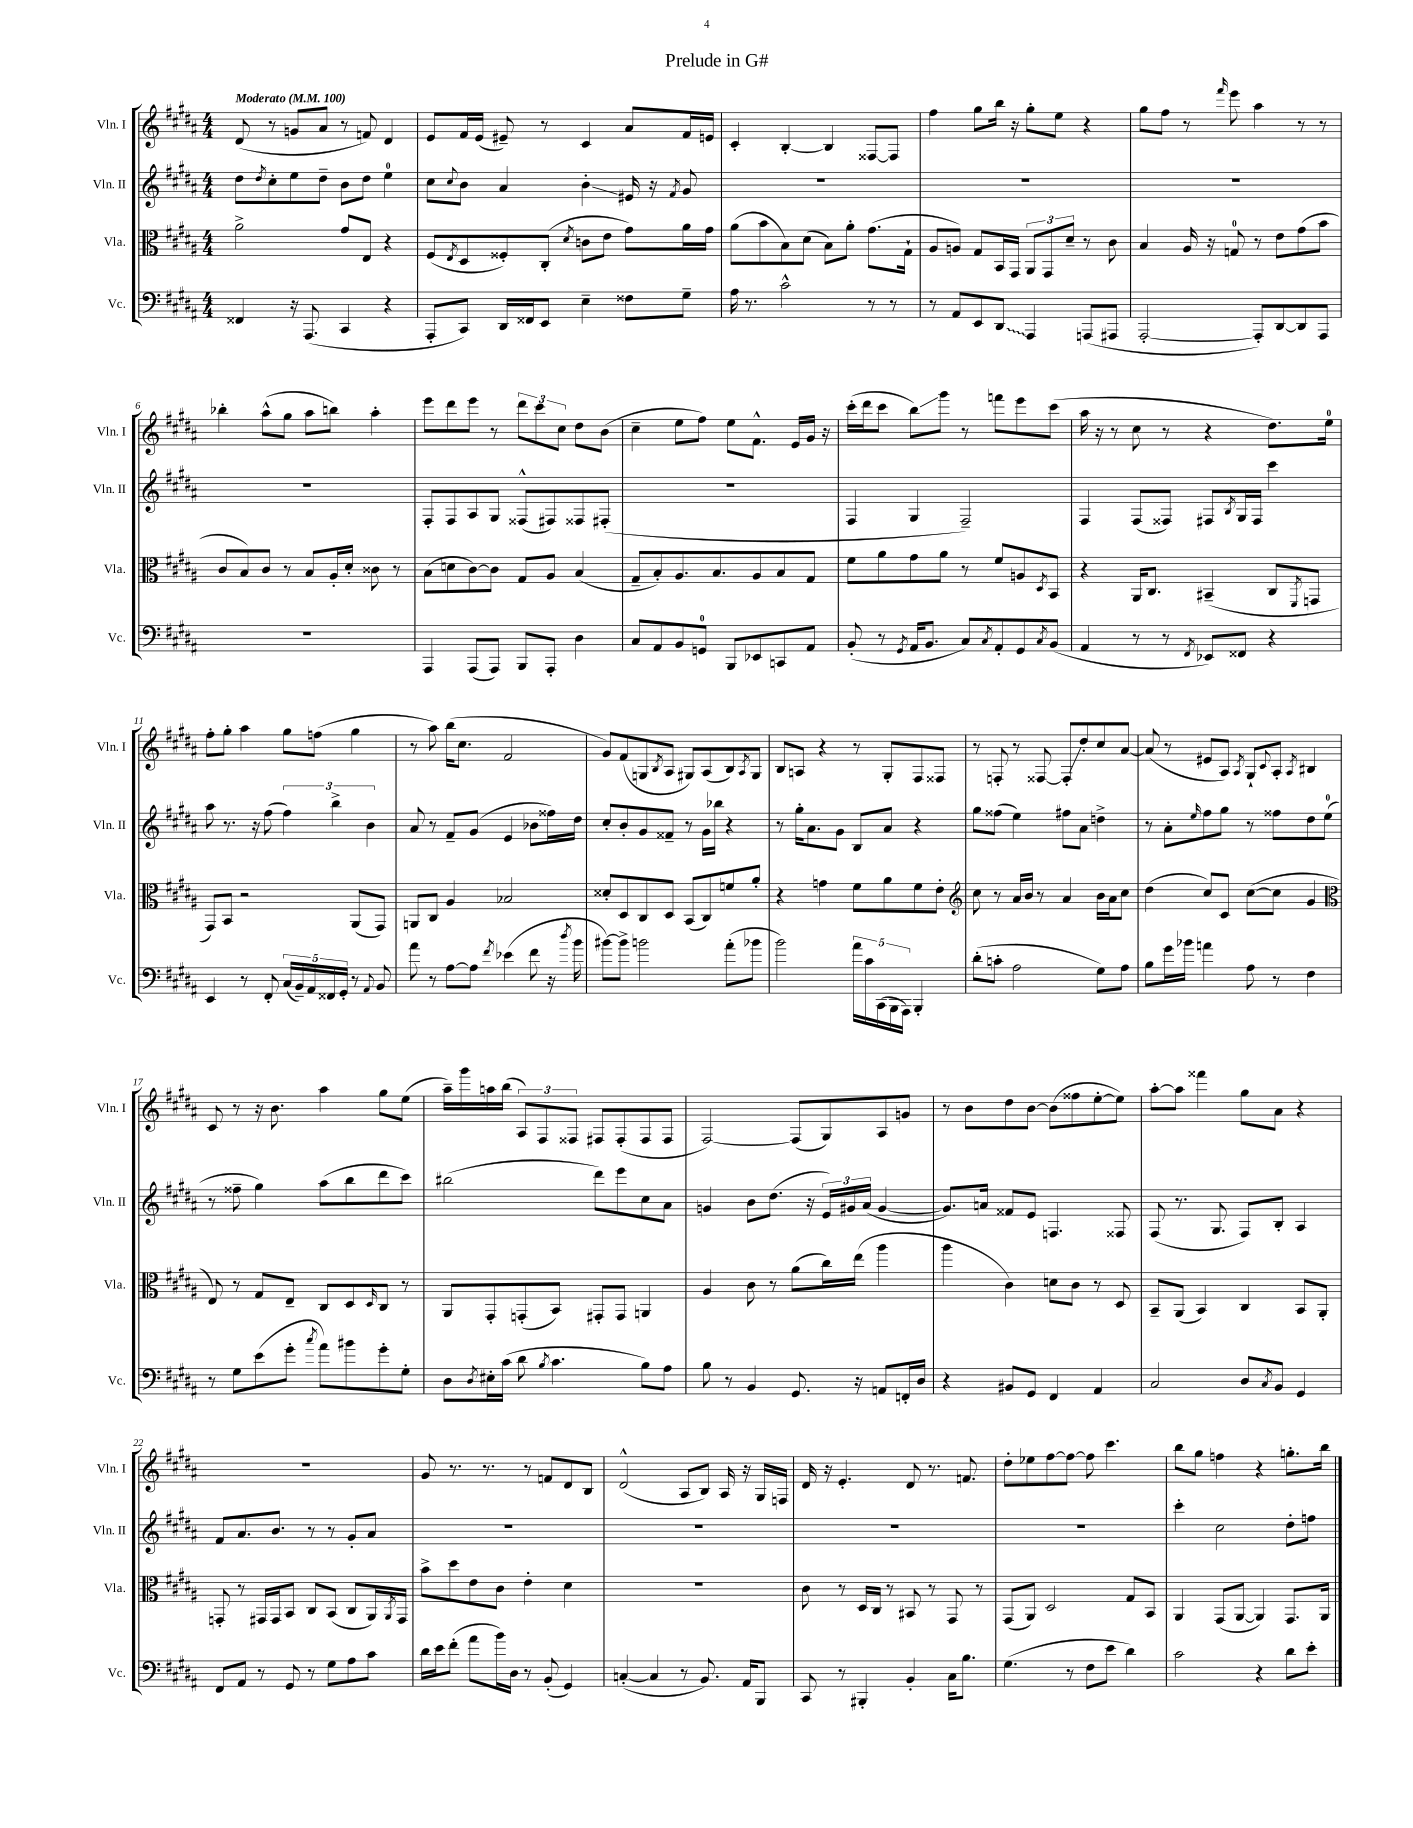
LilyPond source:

\header { title = "Prelude in G#" }
<<
\new StaffGroup <<
\new Staff = "s0" \with { instrumentName = "Vln. I" shortInstrumentName = "Vln. I" } {
    \clef treble \key b \major \numericTimeSignature \time 4/4 \tempo "Moderato" 4 = 100
    dis'8( r8 g'8 ais'8 r8 f'8) dis'4 |
    e'8 fis'16 e'16( eis'8--) r8 cis'4 ais'8 fis'16 e'16 |
    cis'4-. b4~-. b4 fisis8~ fisis8 |
    fis''4 gis''8 b''16 r16 gis''8-. e''8 r4 |
    gis''8 fis''8 r8 \grace { fis'''16 } e'''8 ais''4 r8 r8 |
    bes''4-. ais''8-^( gis''8 ais''8 b''8) ais''4-. |
    e'''8 dis'''8 e'''8 r8 \tuplet 3/2 { dis'''8 cis'''8 cis''8 } dis''8 b'8( |
    cis''4-- e''8 fis''8) e''8 fis'8.-^ e'16 gis'16 r16 |
    cis'''16-.( dis'''16 cis'''8 b''8\glissando) gis'''8 r8 f'''8 e'''8 cis'''8( |
    ais''16 r16 r8 cis''8 r8 r4 dis''8.) e''16-0 |
    fis''8-. gis''8-. ais''4 gis''8 f''8( gis''4 |
    r8 ais''8) b''16( cis''8. fis'2 |
    gis'8) fis'8( g8 \acciaccatura { b8 } ais8 gis8) ais8( b8) \acciaccatura { ais8 } gis8 |
    b8 a8 r4 r8 gis8-. fis8 fisis8 |
    r8 f8-. r8 fisis8~ fisis8-.\glissando dis''8-. cis''8 ais'8~ |
    ais'8( r8 eis'8 ais8) \acciaccatura { ais8 } gis8-! \appoggiatura { cis'8 } ais8-. \acciaccatura { ais8 } bis4 |
    cis'8 r8 r16 b'8. ais''4 gis''8 e''8( |
    ais''16--) gis'''16 a''16 b''16( \tuplet 3/2 { ais8) fis8 fisis8 } fis8 fis8-.( fis8 fis8 |
    fis2~) fis8( gis8) ais8 g'8 |
    r8 b'8 dis''8 b'8~ b'8( fisis''8 e''8~-. e''8) |
    ais''8~-. ais''8 fisis'''4 gis''8 ais'8 r4 |
    R1 |
    gis'8 r8. r8. r8 f'8 dis'8 b8 |
    dis'2-^( ais8 b8) ais16 r16 gis16 f16 |
    dis'16 r16 e'4.-. dis'8 r8. f'8. |
    dis''8-. ees''8 fis''8~ fis''8~ fis''8 cis'''4. |
    b''8 gis''8 f''4 r4 g''8.-. b''16 \bar "|." |
}
\new Staff = "s1" \with { instrumentName = "Vln. II" shortInstrumentName = "Vln. II" } {
    \clef treble \key b \major \numericTimeSignature \time 4/4
    dis''8 \acciaccatura { dis''8 } cis''8-. e''8 dis''8-- b'8 dis''8 e''4-0 |
    cis''8 \appoggiatura { cis''8 } b'8 ais'4 b'4-.\glissando eis'16 r16 \acciaccatura { fis'8 } gis'8 |
    R1 |
    R1 |
    R1 |
    R1 |
    fis8-. fis8 ais8 gis8 fisis8-^( fis8) fisis8 fis8-.( |
    R1 |
    fis4 gis4 fis2--) |
    fis4 fis8( fisis8) fis8 \acciaccatura { b8 } gis16 fis16 cis'''4 |
    ais''8 r8. r16 fis''8( \tuplet 3/2 { fis''4) b''4-> b'4 } |
    ais'8 r8 fis'8-- gis'8( e'4 bes'8 fisis''16) dis''16 |
    cis''8-. b'8-. gis'8 fisis'8-- r8 gis'16 bes''16 r4 |
    r8 gis''16-. ais'8. gis'8 b8 ais'8 r4 |
    gis''8 fisis''8( e''4) fis''8 ais'8 d''4-> |
    r8 ais'8-. \grace { e''16 } fis''8 gis''8 r8 fisis''8 dis''8 e''8-0( |
    r8 fisis''8-- gis''4) ais''8( b''8 dis'''8 cis'''8) |
    bis''2( dis'''8) e'''8 cis''8 ais'8 |
    g'4 b'8 dis''8.( r16 \tuplet 3/2 { e'16) gis'16 ais'16( } gis'4~ |
    gis'8.) a'16 fisis'8 e'8 f4. fisis8 |
    fis8( r8. gis8. fis8) b8-. ais4 |
    fis'8 ais'8. b'8. r8 r8 gis'8-. ais'8 |
    R1 |
    R1 |
    R1 |
    R1 |
    cis'''4-. cis''2 dis''8-. f''8 \bar "|." |
}
\new Staff = "s2" \with { instrumentName = "Vla." shortInstrumentName = "Vla." } {
    \clef alto \key b \major \numericTimeSignature \time 4/4
    ais'2-> gis'8 e8 r4 |
    fis8( \acciaccatura { e8 } dis8 fisis8-.) cis8-.( \acciaccatura { dis'8 } c'8 e'8 gis'8) ais'16 gis'16 |
    ais'8( b'8 b8) dis'8( b8) ais'8-. gis'8.( gis16-! |
    ais8 a8) gis8 b,16 gis,16 \tuplet 3/2 { ais,8 gis,8 dis'8-- } r8 cis'8 |
    b4 ais16 r16 g8-0 r8 e'8 gis'8( b'8 |
    cis'8 b8) cis'8 r8 b8 ais16-. dis'16-. cisis'8 r8 |
    b8( d'8 cis'8~) cis'8 gis8 ais8 b4( |
    gis8-- b8-.) ais8. b8. ais8 b8 gis8 |
    fis'8 ais'8 gis'8 ais'8 r8 fis'8 a8 \acciaccatura { dis8 } b,8 |
    r4 ais,16 cis8. bis,4--( cis8 \acciaccatura { fis,8 } g,8 |
    gis,8) b,8 r2 ais,8( gis,8) |
    a,8 cis8 ais4 bes2 |
    disis'8-. dis8 cis8 dis8 b,8( cis8) f'8 ais'8-. |
    r4 g'4 fis'8 ais'8 fis'8 e'8-. |
    \clef treble cis''8 r8 ais'16 b'16 r8 ais'4 b'16 ais'16 cis''8 |
    dis''4( cis''8) cis'8 cis''8~( cis''8 gis'4 |
    \clef alto e8) r8 gis8 e8-- cis8 dis8 \grace { dis16 } cis8 r8 |
    ais,8 gis,8-. g,8-.( b,8) gis,8-. gis,8 a,4 |
    ais4 cis'8 r8 ais'8( cis''16) e''16( ais''4 |
    ais''4 cis'4) d'8 cis'8 r8 dis8 |
    b,8-- ais,8( b,4) cis4 b,8 ais,8-. |
    g,8-. r8 gis,16 gis,16 b,8 cis8 b,8( cis8 ais,16) \acciaccatura { ais,8 } gis,16 |
    b'8-> dis''8 e'8 cis'8 e'4-. dis'4 |
    R1 |
    cis'8 r8 dis16 cis16 r8 bis,8 r8 gis,8 r8 |
    gis,8( ais,8) dis2 gis8 b,8 |
    ais,4 gis,8( ais,8~ ais,4) gis,8. ais,16 \bar "|." |
}
\new Staff = "s3" \with { instrumentName = "Vc." shortInstrumentName = "Vc." } {
    \clef bass \key b \major \numericTimeSignature \time 4/4
    fisis,4 r16 ais,,8.( cis,4 r4 |
    ais,,8-. cis,8) dis,16 fisis,16 e,8 e4-- fisis8 gis8-- |
    ais16 r8. cis'2-^ r8 r8 |
    r8 ais,8 e,8 \once \override Glissando.style = #'zigzag dis,8\glissando ais,,4 a,,8( ais,,8 |
    ais,,2~-. ais,,8-.) dis,8~ dis,8 ais,,8 |
    R1 |
    ais,,4 ais,,8( ais,,8) b,,8 ais,,8-. dis4 |
    cis8 ais,8 b,8 g,8-0 b,,8 ees,8 c,8 ais,8 |
    b,8-.( r8 \acciaccatura { gis,8 } ais,16 b,8. cis8) \acciaccatura { cis8 } ais,8-. gis,8 \acciaccatura { cis8 } b,8( |
    ais,4 r8 r8 \acciaccatura { fis,8 } ees,8) fisis,8 r4 |
    e,4 r8 fis,8-. \tuplet 5/4 { cis16( b,16--) ais,16 fisis,16 gis,16-. } r8 \appoggiatura { ais,8 } b,8 |
    ais'8 r8 ais8~ ais8 \acciaccatura { fis'8 } ees'4( fis'8 r16 \acciaccatura { dis''8 } b'16 |
    bis'8~) bis'8-> b'2 ais'8-.( bes'8 |
    b'2) \tuplet 5/4 { ais'16 cis'16 cis,16( b,,16 ais,,16) } b,,4-. |
    dis'8-.( c'8-. ais2 gis8) ais8 |
    b8 gis'16 bes'16 a'4 ais8 r8 fis4 |
    r8 gis8 e'8( gis'8-. \acciaccatura { cis''8 } ais'8) bis'8 gis'8-. gis8-. |
    dis8 \acciaccatura { dis8 } eis16-. cis'16( dis'8 \acciaccatura { b8 } cis'4. b8) ais8 |
    b8 r8 b,4 gis,8. r16 a,8 f,16-. dis16 |
    r4 bis,8 gis,8 fis,4 ais,4 |
    cis2 dis8 \acciaccatura { cis8 } b,8 gis,4 |
    fis,8 ais,8 r8 gis,8 r8 gis8 ais8 cis'8 |
    dis'16 e'16 fis'8-.( ais'8 b'16) dis16 r8 b,8-.( gis,4) |
    c4~-.( c4 r8 b,8.) ais,16 b,,8 |
    cis,8 r8 bis,,4-. b,4-. cis16 b8. |
    gis4.( r8 fis8 e'8 dis'4) |
    cis'2 r4 dis'8 e'8-. \bar "|." |
}
>>
>>
